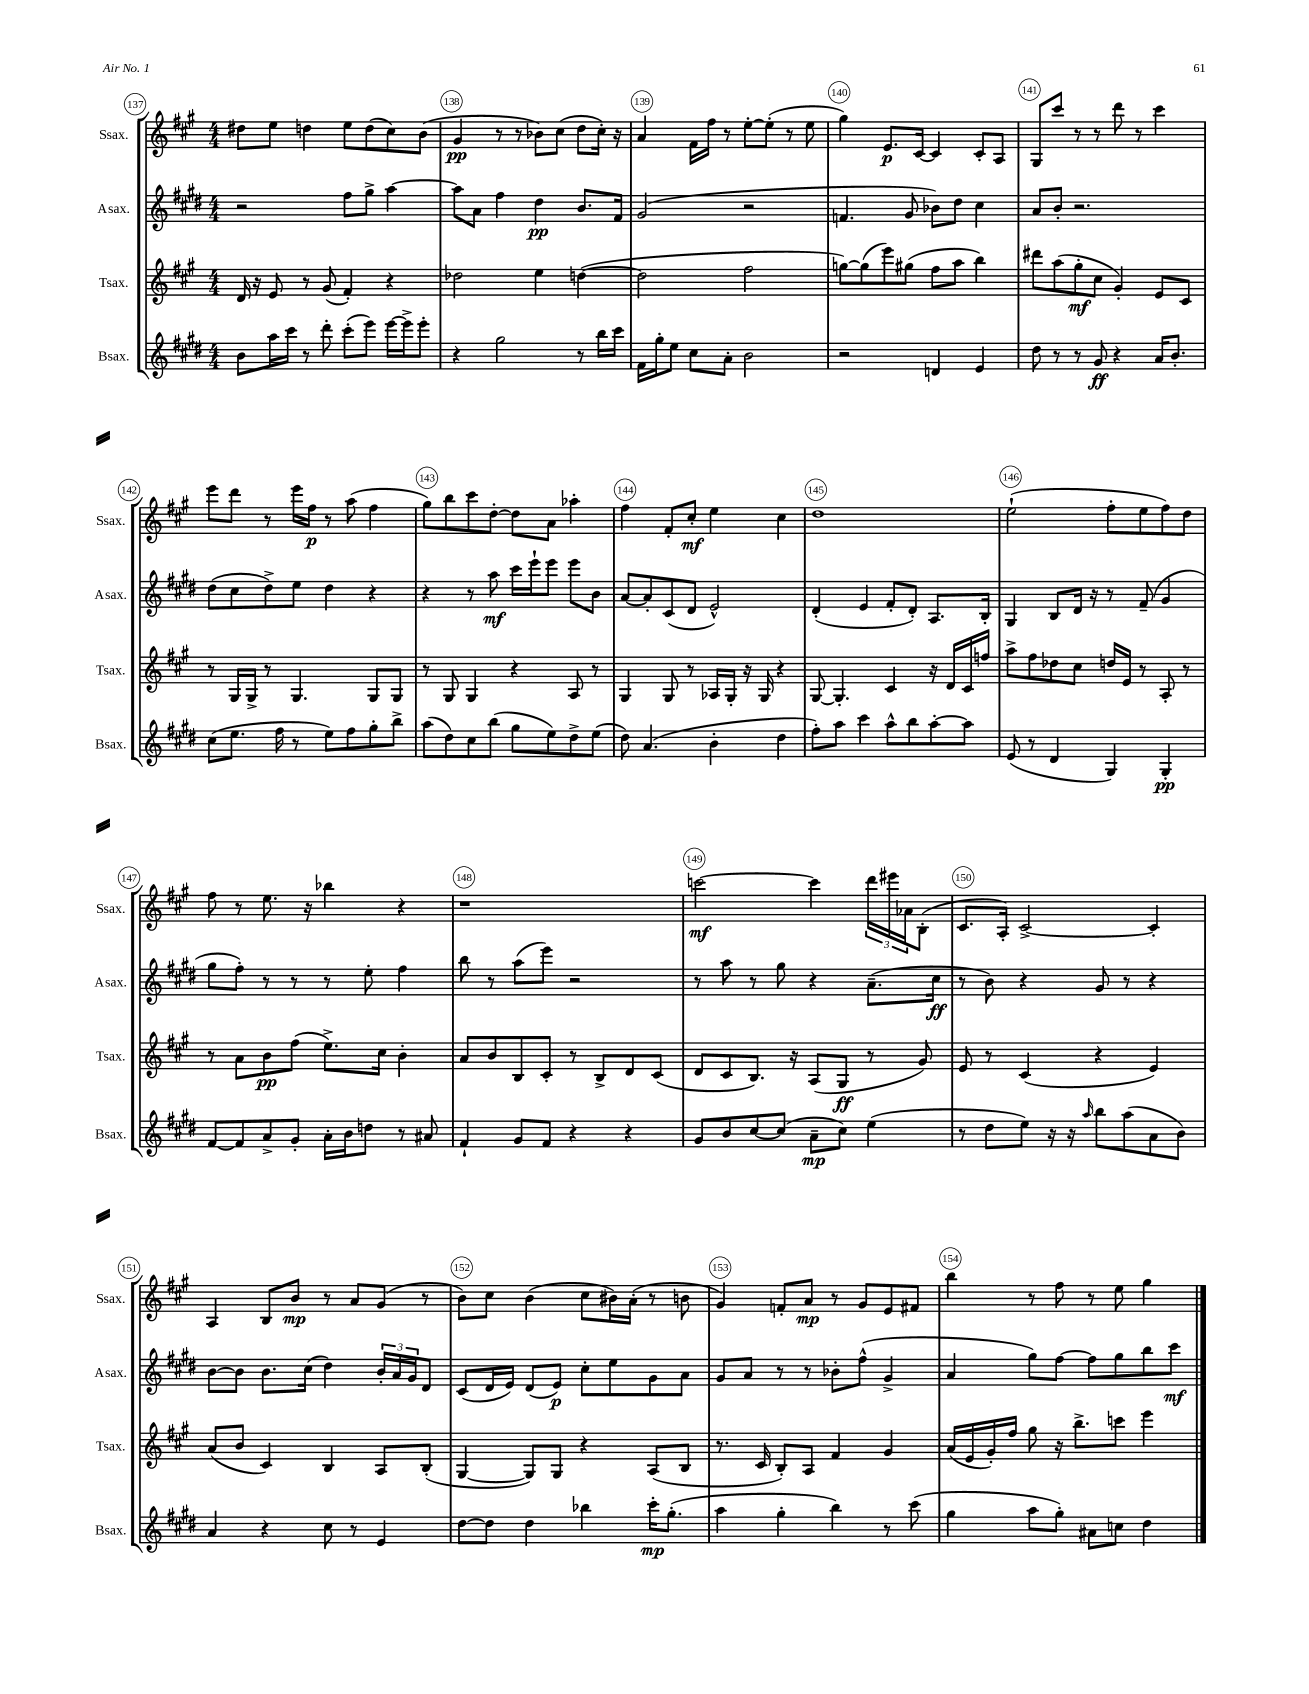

**kern	**dynam	**kern	**dynam	**kern	**dynam	**kern	**dynam
*part4	*part4	*part3	*part3	*part2	*part2	*part1	*part1
*staff4	*staff4	*staff3	*staff3	*staff2	*staff2	*staff1	*staff1
*I"Bsax.	*	*I"Tsax.	*	*I"Asax.	*	*I"Ssax.	*
*I'Bsax.	*	*I'Tsax.	*	*I'Asax.	*	*I'Ssax.	*
*clefG2	*	*clefG2	*	*clefG2	*	*clefG2	*
*k[f#c#g#d#]	*	*k[f#c#g#]	*	*k[f#c#g#d#]	*	*k[f#c#g#]	*
*M4/4	*	*M4/4	*	*M4/4	*	*M4/4	*
=137	=137	=137	=137	=137	=137	=137	=137
8b\L	.	16d/	.	2r	.	8dd#X\L	.
.	.	16r	.	.	.	.	.
16aa\L	.	8e/	.	.	.	8ee\J	.
16ccc#\JJ	.	.	.	.	.	.	.
8r	.	8r	.	.	.	4ddn\	.
8ddd#'\	.	(8g#/	.	.	.	.	.
(8ccc#'\L	.	4f#'/)	.	8ff#\L	.	8ee\L	.
8eee\J)	.	.	.	8gg#^\J	.	(8dd\	.
[16eee\LL	.	4r	.	[4aa\	.	8cc#\)	.
16eee^\J]	.	.	.	.	.	.	.
8eee'\J	.	.	.	.	.	(8b\J	.
=138	=138	=138	=138	=138	=138	=138	=138
4r	.	2dd-X\	.	8aa\L]	.	4g#/	pp
.	.	.	.	8a\J	.	.	.
2gg#\	.	.	.	4ff#\	.	8r	.
.	.	.	.	.	.	8r	.
.	.	4ee\	.	4dd#\	pp	8b-X\L)	.
.	.	.	.	.	.	(8cc#\J	.
8r	.	([4ddn\	.	8.b/L	.	8dd\L	.
16bb\LL	.	.	.	.	.	16cc#'\Jk)	.
16ccc#\JJ	.	.	.	16f#/Jk	.	16r	.
=139	=139	=139	=139	=139	=139	=139	=139
16f#\LL	.	2dd\]	.	(2g#/	.	4a/	.
16gg#'\J	.	.	.	.	.	.	.
8ee\J	.	.	.	.	.	.	.
8cc#\L	.	.	.	.	.	16f#\LL	.
.	.	.	.	.	.	16ff#\JJ	.
8a'\J	.	.	.	.	.	8r	.
2b\	.	2ff#\	.	2r	.	[8ee'\L	.
.	.	.	.	.	.	(8ee'\J]	.
.	.	.	.	.	.	8r	.
.	.	.	.	.	.	8ee\	.
=140	=140	=140	=140	=140	=140	=140	=140
2r	.	[8ggn\L)	.	4.fn/	.	4gg#\)	.
.	.	(8gg\]	.	.	.	.	.
.	.	8eee\)	.	.	.	8.e/L	p
.	.	(8gg#X\J	.	8g#/	.	.	.
.	.	.	.	.	.	[16c#/Jk	.
4dn/	.	8ff#\L	.	8b-X\L)	.	4c#/]	.
.	.	8aa\J	.	8dd#\J	.	.	.
4e/	.	4bb\)	.	4cc#\	.	8c#'/L	.
.	.	.	.	.	.	8A/J	.
=141	=141	=141	=141	=141	=141	=141	=141
8dd#\	.	8ddd#X\L	.	8a/L	.	8G#/L	.
8r	.	(8aa\	.	8b'/J	.	8ccc#/J	.
8r	.	8gg#'\	mf	2.r	.	8r	.
8g#/	ff	8cc#\J	.	.	.	8r	.
4r	.	4g#'/)	.	.	.	8ddd\	.
.	.	.	.	.	.	8r	.
16a/KL	.	8e/L	.	.	.	4ccc#\	.
8.b'/J	.	.	.	.	.	.	.
.	.	8c#/J	.	.	.	.	.
!!LO:LB:g=z
=142	=142	=142	=142	=142	=142	=142	=142
(8cc#\L	.	8r	.	(8dd#\L	.	8eee\L	.
8.ee\J	.	16G#/LL	.	8cc#\	.	8ddd\J	.
.	.	16G#^/JJ	.	.	.	.	.
.	.	8r	.	8dd#^\)	.	8r	.
16ff#\	.	.	.	.	.	.	.
8r	.	4.G#/	.	8ee\J	.	16eee\LL	.
.	.	.	.	.	.	16ff#\JJ	p
8ee\L)	.	.	.	4dd#\	.	8r	.
8ff#\	.	.	.	.	.	(8aa\	.
8gg#'\	.	8G#/L	.	4r	.	4ff#\	.
8bb^\J	.	8G#/J	.	.	.	.	.
=143	=143	=143	=143	=143	=143	=143	=143
(8aa\L	.	8r	.	4r	.	8gg#\L)	.
8dd#\)	.	8G#/	.	.	.	8bb\	.
8cc#\	.	4G#/	.	8r	.	8ccc#\	.
(8bb\J	.	.	.	8aa\	mf	[8dd'\J	.
8gg#\L	.	4r	.	16ccc#\LL	.	8dd\L]	.
.	.	.	.	16eee`\J	.	.	.
8ee\)	.	.	.	8eee\J	.	8a\J	.
8dd#^\	.	8A/	.	8eee\L	.	4aa-X'\	.
(8ee\J	.	8r	.	8b\J	.	.	.
=144	=144	=144	=144	=144	=144	=144	=144
8dd#\)	.	4G#/	.	[8a/L	.	4ff#\	.
(4.a/	.	.	.	8a'/]	.	.	.
.	.	8G#/	.	(8c#/	.	8f#'/L	.
.	.	8r	.	8d#/J	.	8cc#'/J	mf
4b'\	.	16A-X/LL	.	2e^^/)	.	4ee\	.
.	.	16G#'/JJ	.	.	.	.	.
.	.	16r	.	.	.	.	.
.	.	16G#/	.	.	.	.	.
4dd#\	.	4r	.	.	.	4cc#\	.
=145	=145	=145	=145	=145	=145	=145	=145
8ff#'\L)	.	[8G#/	.	(4d#'/	.	1dd	.
8aa\J	.	4.G#'/]	.	.	.	.	.
4ccc#\	.	.	.	4e/	.	.	.
8aa^^\L	.	4c#/	.	8f#'/L	.	.	.
8bb\	.	.	.	8d#'/J)	.	.	.
[8aa'\	.	16r	.	8.A/L	.	.	.
.	.	16d/LL	.	.	.	.	.
8aa\J]	.	16c#/	.	.	.	.	.
.	.	16ffn/JJ	.	16B'/Jk	.	.	.
=146	=146	=146	=146	=146	=146	=146	=146
(8e/	.	8aa^\L	.	4G#/	.	(2ee`\	.
8r	.	8ff#\	.	.	.	.	.
4d#/	.	8dd-X\	.	8B/L	.	.	.
.	.	8cc#\J	.	16d#/Jk	.	.	.
.	.	.	.	16r	.	.	.
4G#/)	.	16ddn/LL	.	8r	.	8ff#'\L	.
.	.	16e/JJ	.	.	.	.	.
.	.	8r	.	(8f#~/	.	8ee\	.
4G#'/	pp	8A'/	.	4g#/	.	8ff#\)	.
.	.	8r	.	.	.	8dd\J	.
!!LO:LB:g=z
=147	=147	=147	=147	=147	=147	=147	=147
[8f#/L	.	8r	.	8gg#\L	.	8ff#\	.
8f#/]	.	8a\L	.	8ff#'\J)	.	8r	.
8a^/	.	8b\	pp	8r	.	8.ee\	.
8g#'/J	.	(8ff#\J	.	8r	.	.	.
.	.	.	.	.	.	16r	.
16a'\LL	.	8.ee^\L)	.	8r	.	4bb-X\	.
16b\J	.	.	.	.	.	.	.
8ddn\J	.	.	.	8ee'\	.	.	.
.	.	16cc#\Jk	.	.	.	.	.
8r	.	4b'\	.	4ff#\	.	4r	.
8a#X/	.	.	.	.	.	.	.
=148	=148	=148	=148	=148	=148	=148	=148
4f#`/	.	8a/L	.	8bb\	.	1r	.
.	.	8b/	.	8r	.	.	.
8g#/L	.	8B/	.	(8aa\L	.	.	.
8f#/J	.	8c#'/J	.	8eee\J)	.	.	.
4r	.	8r	.	2r	.	.	.
.	.	8B^/L	.	.	.	.	.
4r	.	8d/	.	.	.	.	.
.	.	(8c#/J	.	.	.	.	.
=149	=149	=149	=149	=149	=149	=149	=149
8g#/L	.	8d/L	.	8r	.	[2cccn\	mf
8b/	.	8c#/	.	8aa\	.	.	.
[8cc#/	.	8.B/J)	.	8r	.	.	.
(8cc#/J]	.	.	.	8gg#\	.	.	.
.	.	16r	.	.	.	.	.
8a~\L	mp	(8A/L	.	4r	.	4ccc\]	.
8cc#\J)	.	8G#/J	ff	.	.	.	.
(4ee\	.	8r	.	(8.a~\L	.	24ddd\LL	.
.	.	.	.	.	.	24eee#X\	.
.	.	.	.	.	.	24a-X\J	.
.	.	8g#/)	.	.	.	(8B'\J	.
.	.	.	.	16cc#\Jk	ff	.	.
=150	=150	=150	=150	=150	=150	=150	=150
8r	.	8e/	.	8r	.	8.c#/L	.
8dd#\L	.	8r	.	8b\)	.	.	.
.	.	.	.	.	.	16A'/Jk)	.
8ee\J)	.	(4c#/	.	4r	.	[2c#^/	.
16r	.	.	.	.	.	.	.
16r	.	.	.	.	.	.	.
16qqaa/	.	.	.	.	.	.	.
8bb\L	.	4r	.	8g#/	.	.	.
(8aa\	.	.	.	8r	.	.	.
8a\	.	4e/)	.	4r	.	4c#'/]	.
8b\J)	.	.	.	.	.	.	.
!!LO:LB:g=z
=151	=151	=151	=151	=151	=151	=151	=151
4a/	.	(8a/L	.	[8b\L	.	4A/	.
.	.	8b/J	.	8b\J]	.	.	.
4r	.	4c#/)	.	8.b\L	.	8B/L	.
.	.	.	.	.	.	8b/J	mp
.	.	.	.	(16cc#\Jk	.	.	.
8cc#\	.	4B/	.	4dd#\)	.	8r	.
8r	.	.	.	.	.	8a/L	.
4e/	.	8A/L	.	24b'/LL	.	(8g#/J	.
.	.	.	.	24a/	.	.	.
.	.	.	.	24g#/J	.	.	.
.	.	(8B'/J	.	8d#/J	.	8r	.
=152	=152	=152	=152	=152	=152	=152	=152
[8dd#\L	.	[4G#/	.	(8c#/L	.	8b\L)	.
8dd#\J]	.	.	.	16d#/L	.	8cc#\J	.
.	.	.	.	16e/JJ)	.	.	.
4dd#\	.	8G#/L])	.	(8d#/L	.	(4b\	.
.	.	8G#/J	.	8e/J)	p	.	.
4bb-X\	.	4r	.	8cc#'\L	.	8cc#\L	.
.	.	.	.	8ee\	.	16b#X\L)	.
.	.	.	.	.	.	(16a'\JJ	.
16ccc#'\KL	mp	(8A/L	.	8g#\	.	8r	.
(8.gg#'\J	.	.	.	.	.	.	.
.	.	8B/J	.	8a\J	.	8bn\	.
=153	=153	=153	=153	=153	=153	=153	=153
4aa\	.	8.r	.	8g#/L	.	4g#/)	.
.	.	.	.	8a/J	.	.	.
.	.	16c#/	.	.	.	.	.
4gg#'\	.	8B'/L)	.	8r	.	8fn'/L	.
.	.	8A/J	.	8r	.	8a/J	mp
4bb\)	.	4f#/	.	8b-X'\L	.	8r	.
.	.	.	.	(8ff#^^\J	.	8g#/L	.
8r	.	4g#/	.	4g#^/	.	8e/	.
(8ccc#\	.	.	.	.	.	8f#X/J	.
=154	=154	=154	=154	=154	=154	=154	=154
4gg#\	.	(16a/LL	.	4a/	.	4bb\	.
.	.	16e/	.	.	.	.	.
.	.	16g#'/)	.	.	.	.	.
.	.	16ff#/JJ	.	.	.	.	.
8aa\L	.	8gg#\	.	8gg#\L)	.	8r	.
8gg#'\J)	.	16r	.	[8ff#\J	.	8ff#\	.
.	.	8.bb^\L	.	.	.	.	.
8a#X\L	.	.	.	8ff#\L]	.	8r	.
8ccn\J	.	8cccn\J	.	8gg#\	.	8ee\	.
4dd#\	.	4eee\	.	8bb\	.	4gg#\	.
.	.	.	.	8ccc#\J	mf	.	.
==	==	==	==	==	==	==	==
*-	*-	*-	*-	*-	*-	*-	*-
